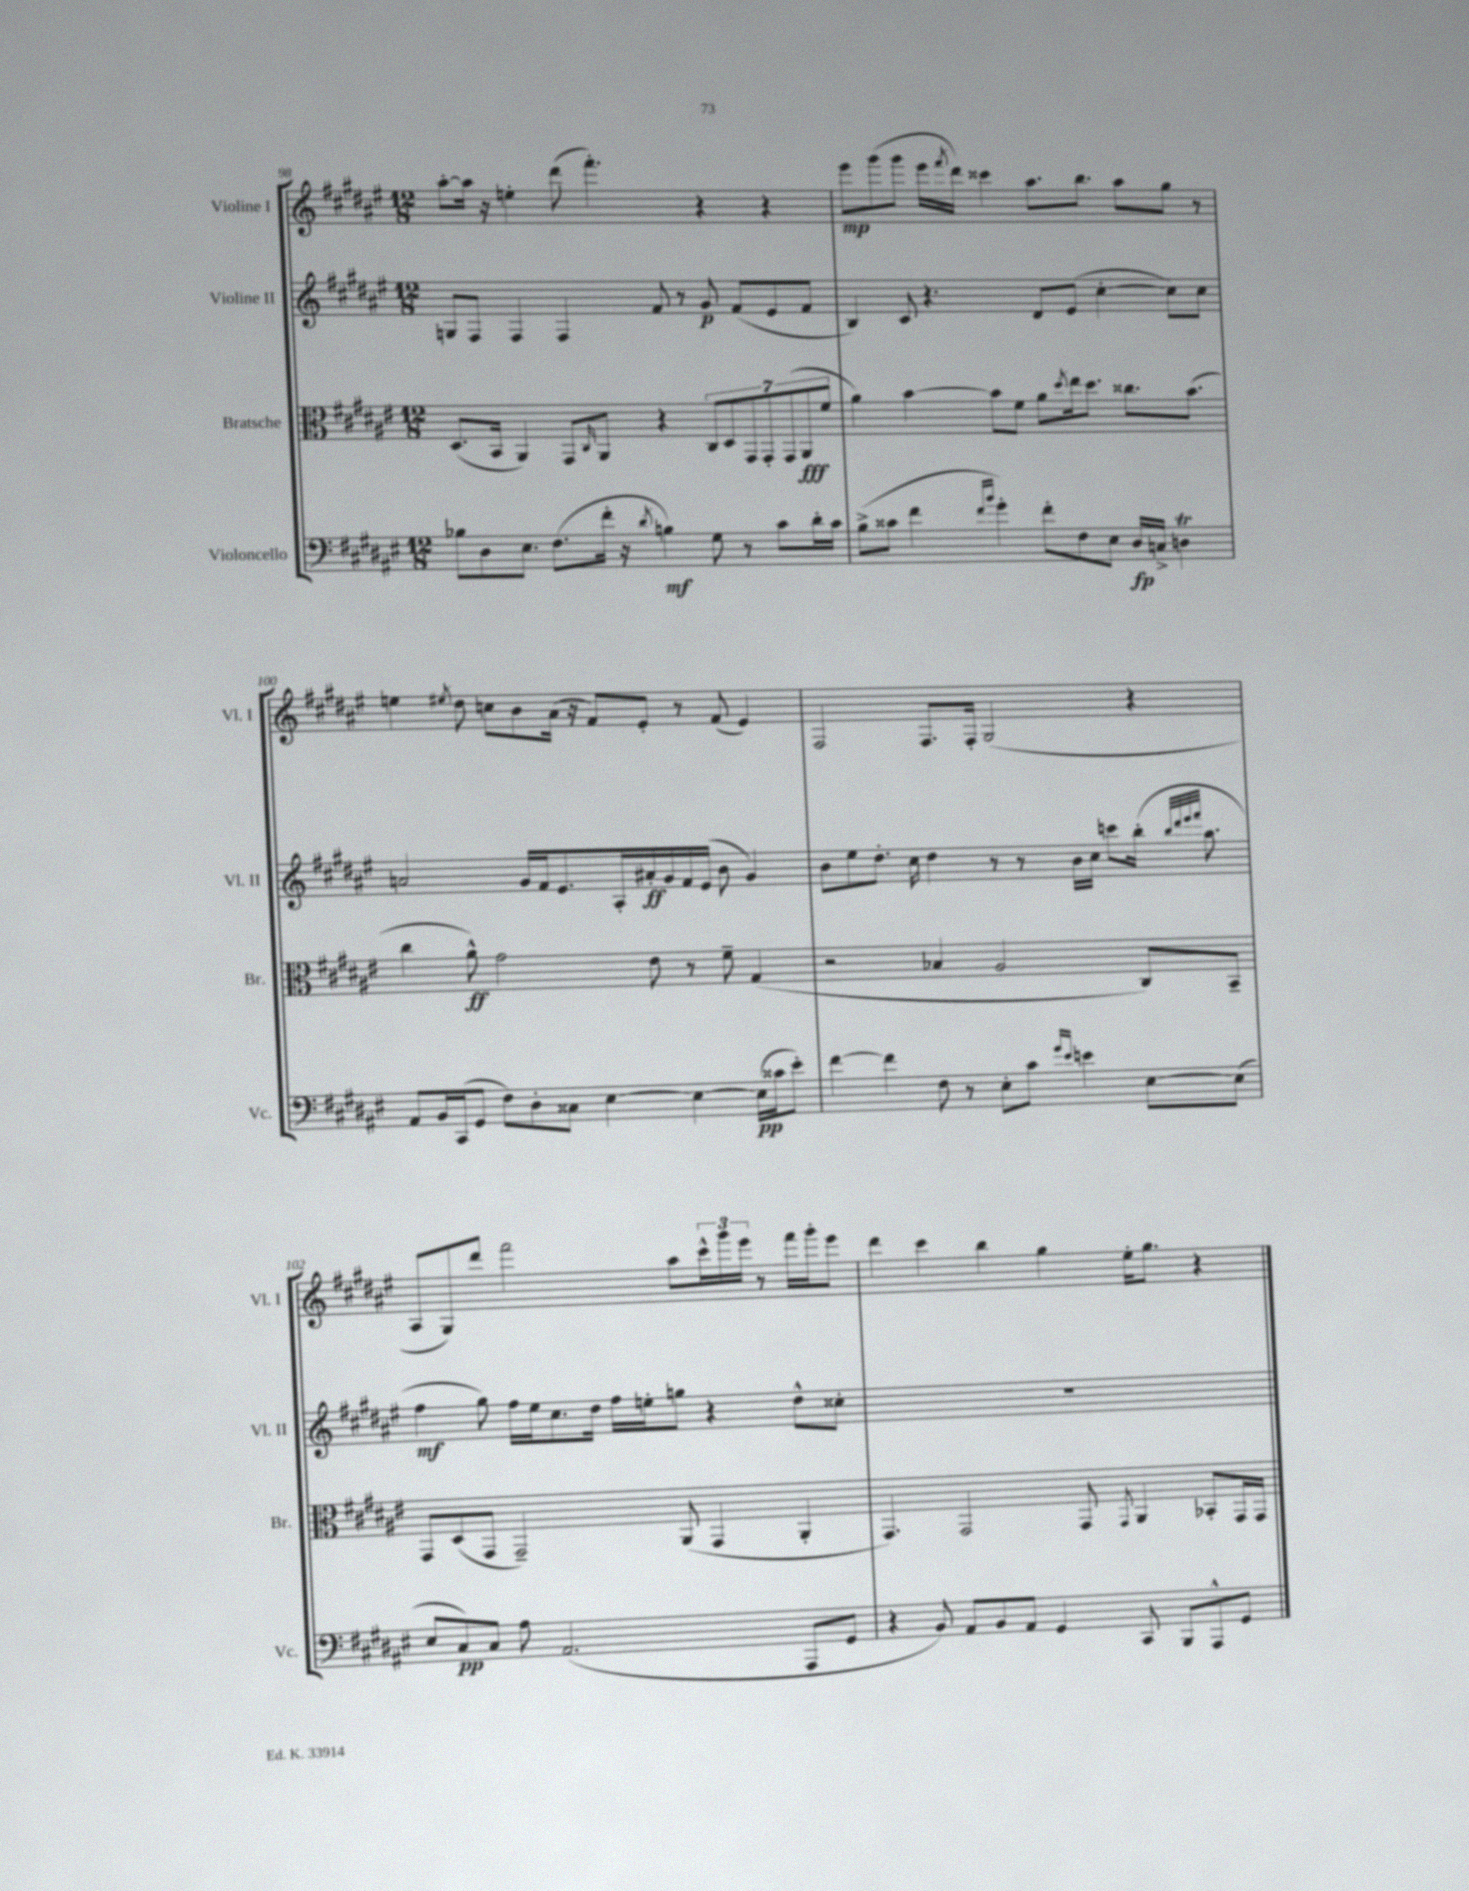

**kern	**kern	**kern	**kern
*staff4	*staff3	*staff2	*staff1
*clefF4	*clefC3	*clefG2	*clefG2
*k[f#c#g#d#a#e#]	*k[f#c#g#d#a#e#]	*k[f#c#g#d#a#e#]	*k[f#c#g#d#a#e#]
*M12/8	*M12/8	*M12/8	*M12/8
8B-	(8.D#	8G	[8aa#'
8D#	.	8F#	16aa#]
.	16BB	.	16r
8.E#	4AA#)	4F#	4ee'
(8.F#	.	.	.
.	8GG#	4F#	(8ddd#
.	16qqC#	.	.
16f#'	8AA#	.	4.fff#')
16r	.	.	.
8qd#	.	.	.
4B)	4r	8f#	.
.	.	8r	.
8G#	14C#	8g#	4r
.	14D#	.	.
8r	.	(8f#	.
.	14GG#	.	.
.	14GG#'	.	.
8c#	.	8e#	4r
.	(14GG#	.	.
.	14AA#	.	.
16d#'	.	8f#	.
.	14f#	.	.
16c#	.	.	.
=	=	=	=
(8B^	4a#)	4B)	8eee#
8c##	.	.	(8ggg#
4f#	[4b	8c#	8ggg#
.	.	4.r	16eee#
.	.	.	8qfff#
.	.	.	16ddd#)
16qqf#	.	.	.
16qqb	.	.	.
4g#')	8b]	.	4ccc##
.	8f#	.	.
8f#'	8a#	8d#	8.aa#
.	8qdd#	.	.
8F#	16ee#	(8e#	.
.	8.dd#	.	8.bb
8E#	.	[4cc#'	.
16D#	8.cc##	.	8aa#
16C^	.	.	.
4D	.	8cc#])	8gg#
.	(8.b	.	.
.	.	8cc#	8r
=	=	=	=
8AA#	4cc#	2a	4ee
16BB	.	.	.
(16CC#	.	.	.
.	.	.	8qee#
8GG#	8a#^^)	.	8dd#
8F#)	2g#	.	8cc
8D#'	.	16g#	8b
.	.	16f#	.
8C##	.	8.e#	(16a#
.	.	.	16r
[4E#	.	.	8f#)
.	.	16A#'	.
.	8e#	16a#'	8e#'
.	.	16g#	.
4E#_	8r	16f#	8r
.	.	(16e#	.
.	8f#~	8b	(8f#
(16E#]	(4G#	4g#)	4e#)
16c##	.	.	.
8e#')	.	.	.
=	=	=	=
[4f#	2r	8b	2F#
.	.	8ee#	.
4f#]	.	8.dd#'	.
.	.	16cc#	.
8F#	4B-	4dd#	8.F#
8r	.	.	.
.	.	.	16F#'
8E#'	2A#	8r	(2G#
8c#	.	8r	.
16qqg#	.	.	.
16qqe#	.	.	.
4e	.	16b	.
.	.	16cc#	.
.	.	8ccc	.
[8E#	8C#)	(16bb'	4r
.	.	32qqbb	.
.	.	32qqddd#	.
.	.	32qqeee#	.
.	.	32qqfff#	.
.	.	8.aa#	.
(8E#]	8BB~	.	.
=	=	=	=
8E#	8GG#	4ff#	8A#
8C#)	(8D#	.	8G#)
8C#	8GG#	8gg#)	8ddd#
8A#	2GG#~)	16ff#	2fff#
.	.	16ee#	.
(2.AA#	.	8.cc#	.
.	.	16dd#	.
.	.	16ff#	.
.	.	16ee'	.
.	(8AA#	8gg	8aa#
.	4GG#	4r	24ccc#^^
.	.	.	24ggg#
.	.	.	24eee#
.	.	.	8r
8AAA#	4AA#'	8dd#^^	16fff#
.	.	.	16ggg#'
8GG#	.	8cc##'	8eee#
=	=	=	=
4r	4.GG#)	1.r	4ddd#
8BB)	.	.	4ccc#
8AA#	2GG#	.	.
8BB	.	.	4bb
8AA#	.	.	.
4GG#	.	.	4gg#
.	8GG#	.	.
.	8qGG#	.	.
8CC#	4AA#	.	16ee#'
.	.	.	8.gg#
8BBB	.	.	.
8AAA#^^	8BB-'	.	4r
8GG#	16GG#	.	.
.	16GG#	.	.
==	==	==	==
*-	*-	*-	*-
